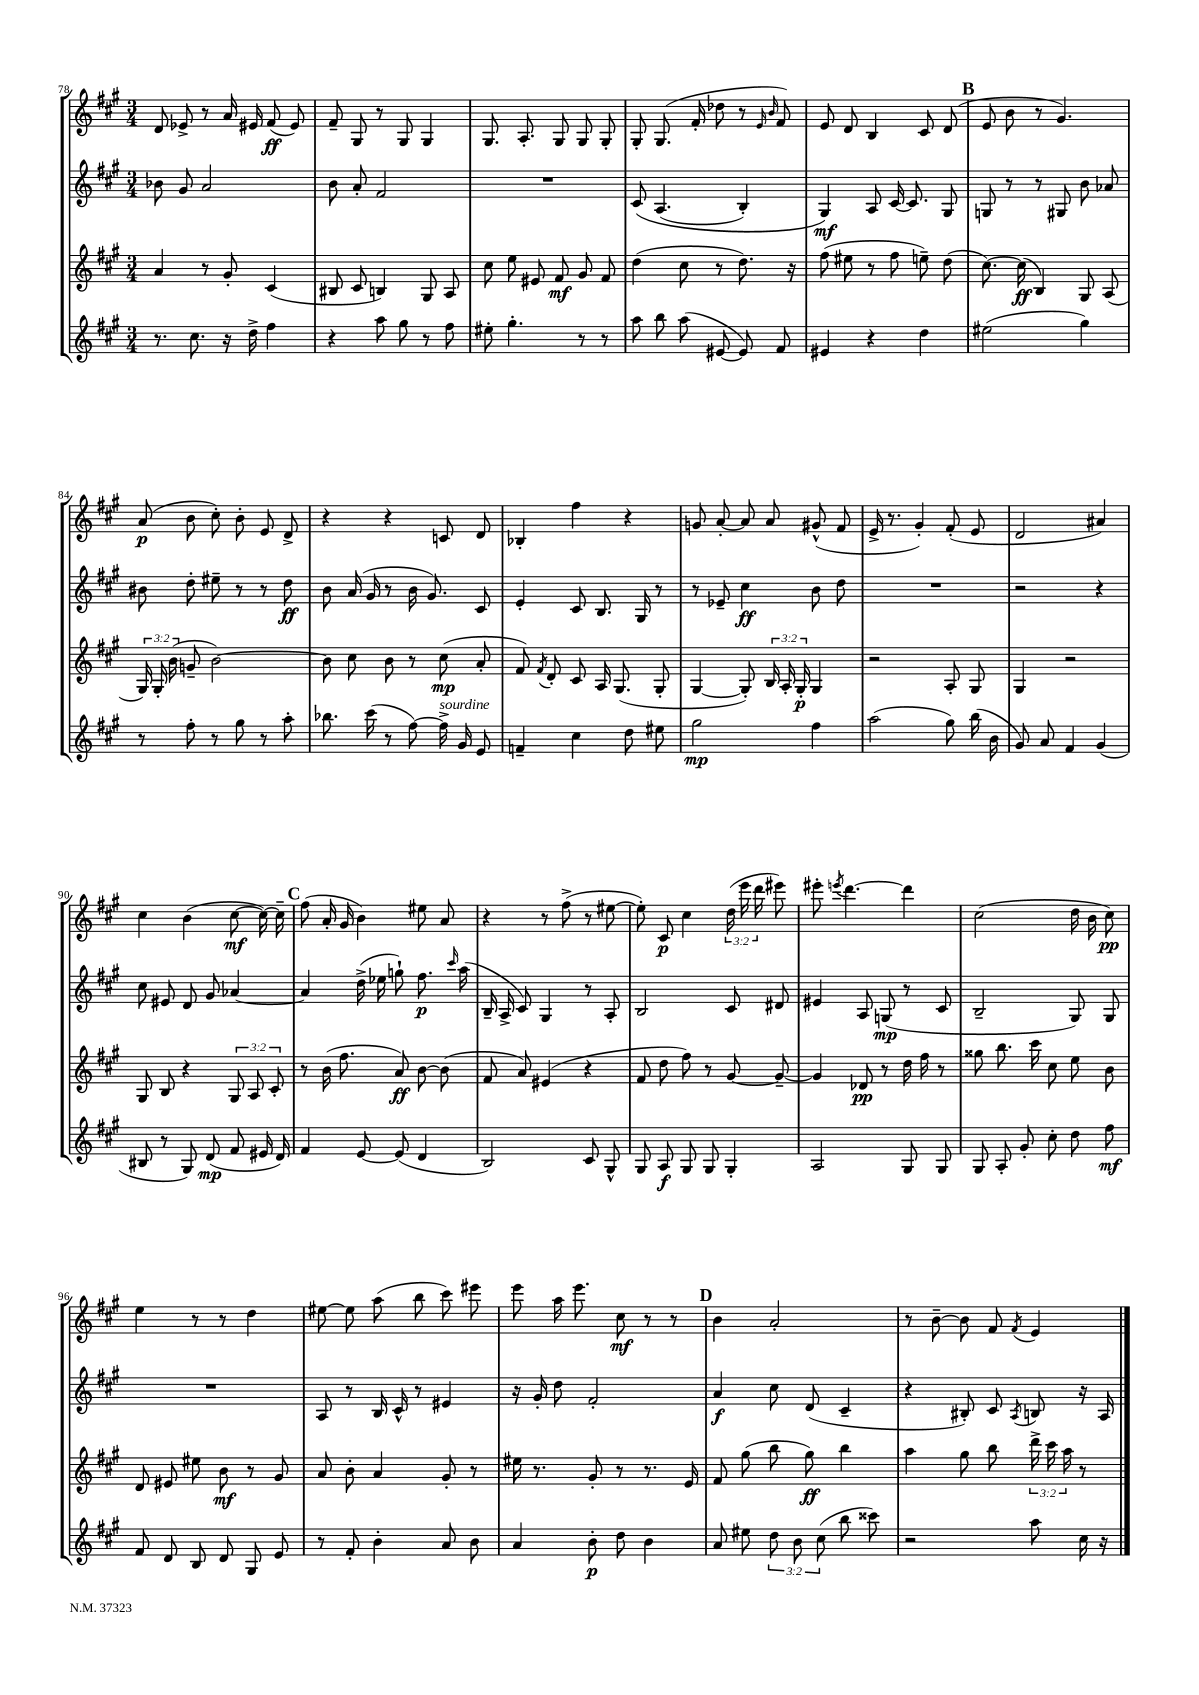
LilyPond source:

<<
\new StaffGroup <<
\new Staff = "s0" {
    \clef treble \key a \major \numericTimeSignature \time 3/4 \override Staff.TupletNumber.text = #tuplet-number::calc-fraction-text
    \autoBeamOff d'8 ees'8-> r8 a'16 eis'16 fis'8\ff( eis'8) |
    fis'8-- gis8 r8 gis8 gis4 |
    gis8. a8.-. gis8 gis8 gis8-. |
    gis8-. gis8.( fis'16-. des''8 r8 \grace { e'16 b'16 } fis'8) |
    e'8 d'8 b4 cis'8 d'8( |
    \mark \markup { \bold "B" } e'8 b'8 r8 gis'4.) |
    a'8\p( b'8 cis''8-.) b'8-. e'8 d'8-> |
    r4 r4 c'8 d'8 |
    bes4-. fis''4 r4 |
    g'8 a'8~-. a'8 a'8 gis'8-^( fis'8 |
    e'16-> r8. gis'4-.) fis'8-.( e'8 |
    d'2 ais'4) |
    cis''4 b'4( cis''8~\mf cis''16~) cis''16-- |
    \mark \markup { \bold "C" } fis''8( a'16-. gis'16 b'4) eis''8 a'8 |
    r4 r8 fis''8->( r8 eis''8~ |
    eis''8-.) cis'8\p cis''4 \tuplet 3/2 { d''16( e'''16 d'''16 } eis'''8) |
    eis'''8-. \acciaccatura { e'''8 } d'''4.~ d'''4 |
    cis''2( d''16 b'16 cis''8\pp) |
    e''4 r8 r8 d''4 |
    eis''8~ eis''8 a''8( b''8 cis'''8) eis'''8 |
    e'''8 a''16 e'''8. cis''8\mf r8 r8 |
    \mark \markup { \bold "D" } b'4 a'2-. |
    r8 b'8~-- b'8 fis'8 \acciaccatura { fis'8 } e'4 \bar "|." |
}
\new Staff = "s1" {
    \clef treble \key a \major \numericTimeSignature \time 3/4
    \autoBeamOff bes'8 gis'8 a'2 |
    b'8 a'8-. fis'2 |
    R2. |
    cis'8\( a4.( b4-.) |
    gis4\mf\) a8 cis'16~ cis'8. gis8 |
    \mark \markup { \bold "B" } g8 r8 r8 gis8 b'8 aes'8 |
    bis'8 d''8-. eis''8-- r8 r8 d''8\ff |
    b'8 a'16( gis'16 r8 b'16 gis'8.) cis'8 |
    e'4-. cis'8 b8. gis16 r8 |
    r8 ees'8-- cis''4\ff b'8 d''8 |
    R2. |
    r2 r4 |
    cis''8 eis'8 d'8 gis'8 aes'4~ |
    \mark \markup { \bold "C" } aes'4 d''16->( ees''16 g''8-!) fis''8.\p \grace { cis'''16 } a''16( |
    b16-- a16-> cis'8) gis4 r8 a8-. |
    b2 cis'8 dis'8 |
    eis'4 a8 g8\mp( r8 cis'8 |
    b2-- gis8) gis8 |
    R2. |
    a8 r8 b16 cis'16-^ r8 eis'4 |
    r16 gis'16-. d''8 fis'2-. |
    \mark \markup { \bold "D" } a'4\f cis''8 d'8( cis'4-- |
    r4 bis8-.) cis'8 \acciaccatura { a8 } b8 r16 a16 \bar "|." |
}
\new Staff = "s2" {
    \clef treble \key a \major \numericTimeSignature \time 3/4 \override Staff.TupletNumber.text = #tuplet-number::calc-fraction-text
    \autoBeamOff a'4 r8 gis'8-. cis'4( |
    bis8 cis'8 b4) gis8 a8 |
    cis''8 e''8 eis'8 fis'8\mf gis'8 fis'8 |
    d''4( cis''8 r8 d''8.) r16 |
    fis''8( eis''8 r8 fis''8 e''8--) d''8( |
    \mark \markup { \bold "B" } cis''8.~) cis''16\ff( b4) gis8 a8( |
    \tuplet 3/2 { gis16) gis16-. b'16( } g'8-- b'2~) |
    b'8 cis''8 b'8 r8 cis''8\mp( a'8-. |
    fis'8) \acciaccatura { fis'8 } d'8-. cis'8 a16 gis8.( gis8-. |
    gis4~ gis8-.) \tuplet 3/2 { b16 a16-. gis16-.\p } gis4 |
    r2 a8-. gis8 |
    gis4 r2 |
    gis8 b8 r4 \tuplet 3/2 { gis8 a8 cis'8-. } |
    \mark \markup { \bold "C" } r8 b'16( fis''8. a'8\ff) b'8~ b'8( |
    fis'8 a'8) eis'4( r4 |
    fis'8 d''8 fis''8) r8 gis'8~ gis'8~-- |
    gis'4 des'8\pp r8 d''16 fis''16 r8 |
    gisis''8 b''8. cis'''16 cis''8 e''8 b'8 |
    d'8 eis'8 eis''8 b'8\mf r8 gis'8 |
    a'8 b'8-. a'4 gis'8-. r8 |
    eis''16 r8. gis'8-. r8 r8. e'16 |
    \mark \markup { \bold "D" } fis'8 gis''8( b''8 gis''8\ff) b''4 |
    a''4 gis''8 b''8 \tuplet 3/2 { d'''16-> cis'''16 a''16 } r8 \bar "|." |
}
\new Staff = "s3" {
    \clef treble \key a \major \numericTimeSignature \time 3/4 \override Staff.TupletNumber.text = #tuplet-number::calc-fraction-text
    \autoBeamOff r8. cis''8. r16 d''16-> fis''4 |
    r4 a''8 gis''8 r8 fis''8 |
    eis''8-. gis''4.-. r8 r8 |
    a''8 b''8 a''8( eis'8~ eis'8) fis'8 |
    eis'4 r4 d''4 |
    \mark \markup { \bold "B" } eis''2( gis''4) |
    r8 fis''8-. r8 gis''8 r8 a''8-. |
    bes''8. cis'''16( r8 fis''8~) fis''16->^\markup { \italic "sourdine" } gis'16 e'8 |
    f'4-- cis''4 d''8 eis''8 |
    gis''2\mp fis''4 |
    a''2( gis''8) b''16( b'16 |
    gis'8) a'8 fis'4 gis'4( |
    bis8 r8 gis8) d'8\mp( fis'8 eis'16 d'16) |
    \mark \markup { \bold "C" } fis'4 e'8~ e'8( d'4 |
    b2) cis'8 gis8-^ |
    gis8 a8\f gis8 gis8 gis4-. |
    a2 gis8 gis8 |
    gis8 a8-. gis'8-. cis''8-. d''8 fis''8\mf |
    fis'8 d'8 b8 d'8 gis8 e'8 |
    r8 fis'8-. b'4-. a'8 b'8 |
    a'4 b'8-.\p d''8 b'4 |
    \mark \markup { \bold "D" } a'8 eis''8 \tuplet 3/2 { d''8 b'8 cis''8( } b''8 cisis'''8) |
    r2 a''8 cis''16 r16 \bar "|." |
}
>>
>>
\layout { \context { \Score currentBarNumber = #78 } }
